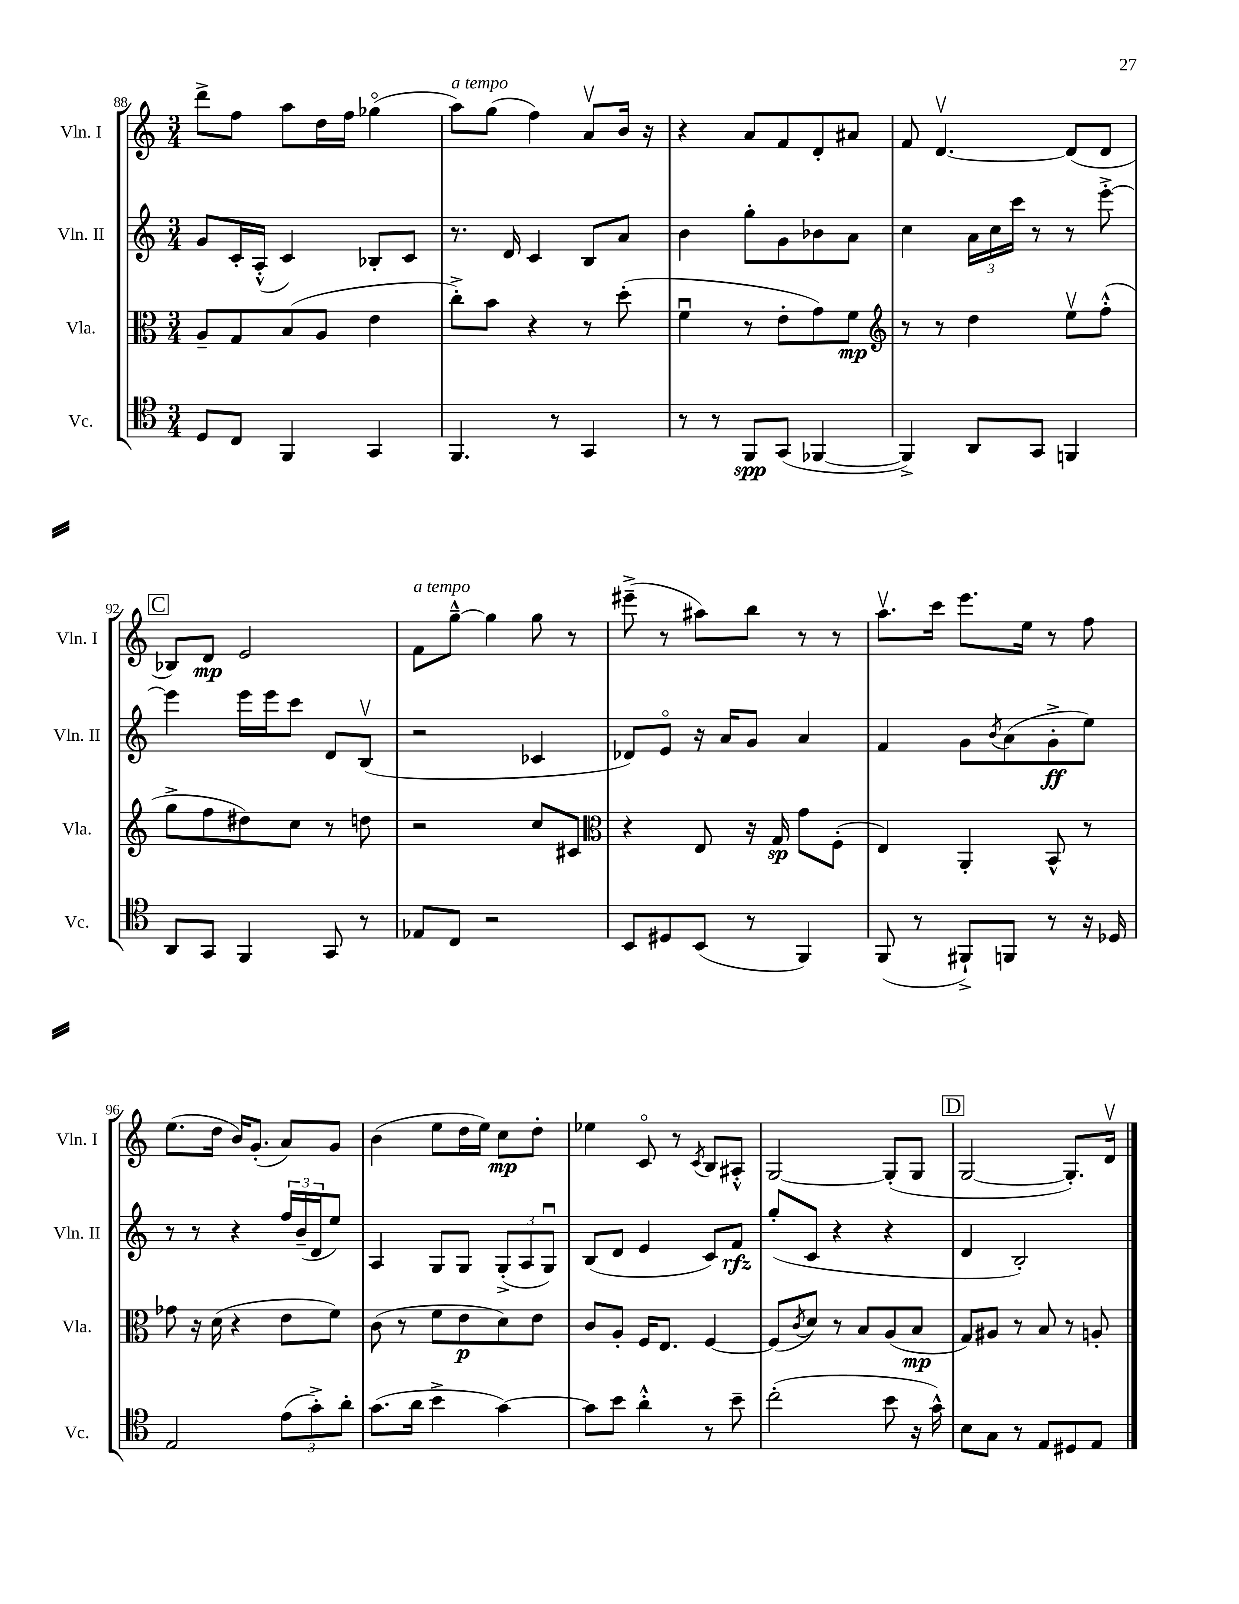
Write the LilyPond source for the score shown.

<<
\new StaffGroup <<
\new Staff = "s0" \with { instrumentName = "Vln. I" shortInstrumentName = "Vln. I" } {
    \clef treble \key c \major \numericTimeSignature \time 3/4
    d'''8-> f''8 a''8 d''16 f''16 ges''4\flageolet( |
    a''8^\markup { \italic "a tempo" }) g''8( f''4) a'8\upbow b'16 r16 |
    r4 a'8 f'8 d'8-. ais'8 |
    f'8 d'4.~\upbow d'8( d'8 |
    \mark \markup { \box "C" } bes8) d'8\mp e'2 |
    f'8^\markup { \italic "a tempo" } g''8~---^ g''4 g''8 r8 |
    eis'''8--->( r8 ais''8) b''8 r8 r8 |
    a''8.\upbow c'''16 e'''8. e''16 r8 f''8 |
    e''8.( d''16 b'16) g'8.-.( a'8) g'8 |
    b'4( e''8 d''16 e''16) c''8\mp d''8-. |
    ees''4 c'8\flageolet r8 \acciaccatura { c'8 } b8 ais8-.-^ |
    g2~ g8-.( g8 |
    \mark \markup { \box "D" } g2~ g8.-.) d'16\upbow \bar "|." |
}
\new Staff = "s1" \with { instrumentName = "Vln. II" shortInstrumentName = "Vln. II" } {
    \clef treble \key c \major \numericTimeSignature \time 3/4
    g'8 c'16-. a16-.-^( c'4) bes8-. c'8 |
    r8. d'16 c'4 b8 a'8 |
    b'4 g''8-. g'8 bes'8 a'8 |
    c''4 \tuplet 3/2 { a'16 c''16 c'''16 } r8 r8 e'''8~-.-> |
    \mark \markup { \box "C" } e'''4 e'''16 e'''16 c'''8 d'8 b8\upbow( |
    r2 ces'4 |
    des'8) e'8\flageolet r16 a'16 g'8 a'4 |
    f'4 g'8 \acciaccatura { b'8 } a'8( g'8-.->\ff e''8) |
    r8 r8 r4 \tuplet 3/2 { f''16 b'16--( d'16 } e''8) |
    a4 g8 g8 \tuplet 3/2 { g8-.->( a8 g8\downbow) } |
    b8( d'8 e'4 c'8) f'8\rfz |
    g''8-.( c'8 r4 r4 |
    \mark \markup { \box "D" } d'4 b2-.) \bar "|." |
}
\new Staff = "s2" \with { instrumentName = "Vla." shortInstrumentName = "Vla." } {
    \clef alto \key c \major \numericTimeSignature \time 3/4
    a8-- g8 b8( a8 e'4 |
    c''8-.->) b'8 r4 r8 d''8-.( |
    f'4\downbow r8 e'8-. g'8) f'8\mp |
    \clef treble r8 r8 d''4 e''8\upbow f''8-.-^( |
    \mark \markup { \box "C" } g''8-> f''8 dis''8) c''8 r8 d''8 |
    r2 c''8 cis'8 |
    \clef alto r4 e8 r16 g16\sp g'8 f8-.( |
    e4) a,4-. b,8-^ r8 |
    ges'8 r16 d'16( r4 e'8 f'8) |
    c'8( r8 f'8 e'8\p d'8) e'8 |
    c'8 a8-. f16 e8. f4~ |
    f8( \acciaccatura { c'8 } d'8) r8 b8 a8( b8\mp |
    \mark \markup { \box "D" } g8) ais8 r8 b8 r8 a8-. \bar "|." |
}
\new Staff = "s3" \with { instrumentName = "Vc." shortInstrumentName = "Vc." } {
    \clef tenor \key c \major \numericTimeSignature \time 3/4
    d8 c8 f,4 g,4 |
    f,4. r8 g,4 |
    r8 r8 f,8\spp g,8( fes,4~ |
    fes,4->) a,8 g,8 f,4 |
    \mark \markup { \box "C" } a,8 g,8 f,4 g,8 r8 |
    ees8 c8 r2 |
    b,8 dis8 b,8( r8 f,4) |
    f,8( r8 fis,8-!->) f,8 r8 r16 des16 |
    e2 \tuplet 3/2 { e'8( g'8-.->) a'8-. } |
    g'8.( a'16 b'4-> g'4~) |
    g'8 b'8 a'4-.-^ r8 b'8-- |
    c''2-.( b'8 r16 g'16-^) |
    \mark \markup { \box "D" } b8 g8 r8 e8 dis8 e8 \bar "|." |
}
>>
>>
\layout { \context { \Score currentBarNumber = #88 } }
